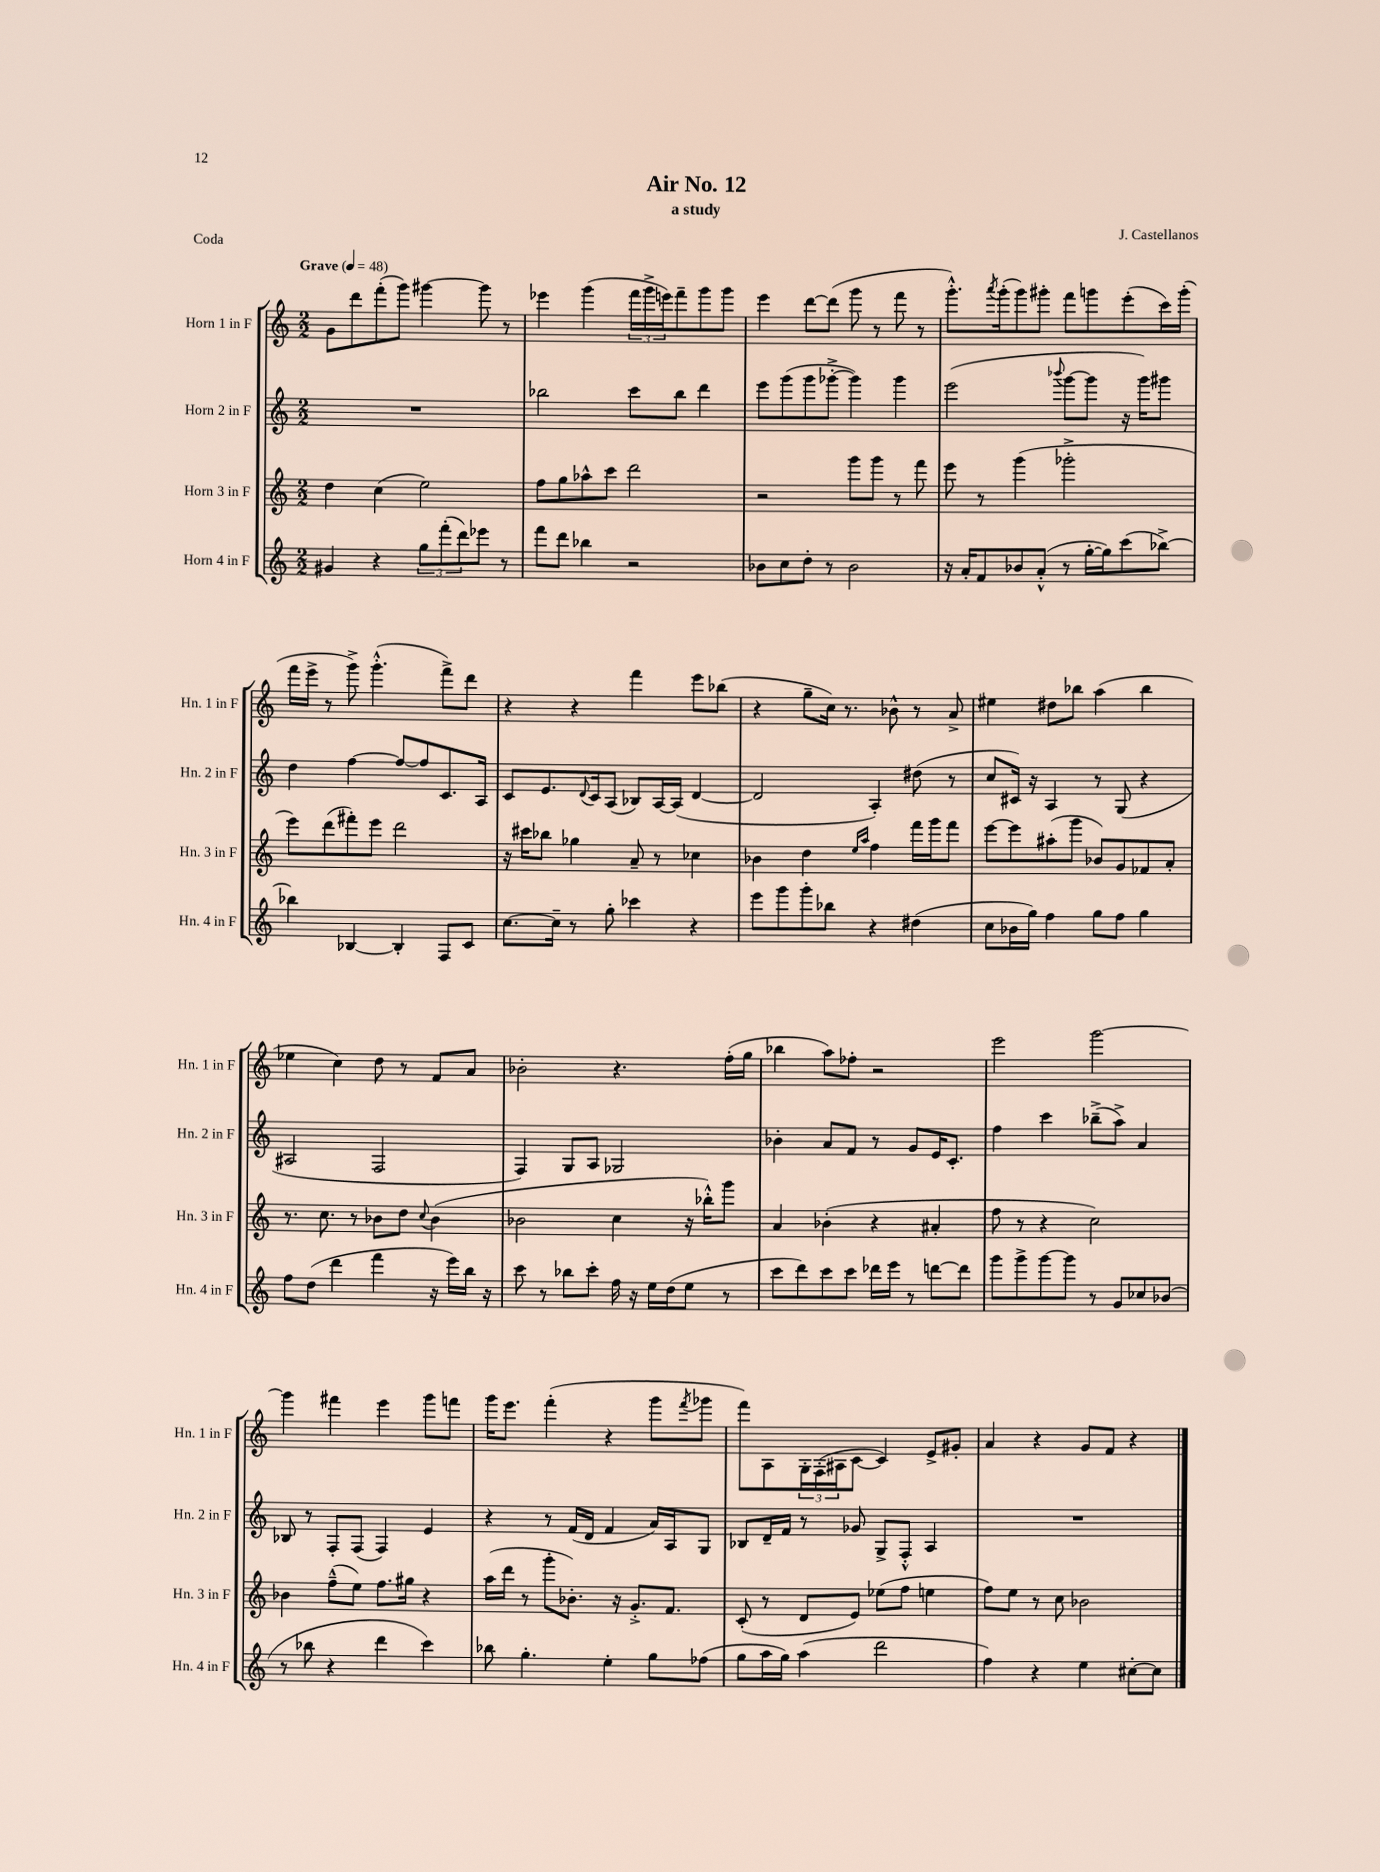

**kern	**kern	**kern	**kern
*staff4	*staff3	*staff2	*staff1
*clefG2	*clefG2	*clefG2	*clefG2
*k[]	*k[]	*k[]	*k[]
*M2/2	*M2/2	*M2/2	*M2/2
*MM48	*MM48	*MM48	*MM48
4g#	4dd	1r	8g
.	.	.	8ddd
4r	(4cc	.	(8fff'
.	.	.	8ggg)
12gg	2ee)	.	[4ggg#
(12fff'	.	.	.
12ddd)	.	.	.
8eee-	.	.	8ggg#]
8r	.	.	8r
=	=	=	=
8fff	8ff	2bb-	4eee-
8ddd	8gg	.	.
4bb-	8aa-^^	.	(4ggg
.	8ccc	.	.
2r	2ddd	8ccc	24fff
.	.	.	24ggg^
.	.	.	24eee)
.	.	8bb-	8fff~
.	.	4ddd	8ggg
.	.	.	8ggg
=	=	=	=
8b-	2r	8eee	4eee
8cc	.	(8ggg	.
8dd'	.	8ggg	[8ddd
8r	.	[8ggg-'^	(8ddd]
2b-	8ggg	4ggg-])	8ggg
.	8ggg	.	8r
.	8r	4ggg-	8fff
.	8fff	.	8r
=	=	=	=
16r	8eee	(2eee	8.ggg'^^)
16a'	.	.	.
8f	8r	.	.
.	.	.	8qaaa
.	.	.	(16ggg'
8b-	(4ggg	.	8ggg)
(8a'^^	.	.	8ggg#'
.	.	8qqbbb-	.
8r	2ggg-'^	[8ggg	8fff
[16gg'	.	8ggg]	8ggg
16gg])	.	.	.
(8ccc	.	16r	(8eee'
.	.	16ggg)	.
[8bb-^)	.	8ggg#	16ccc)
.	.	.	(16ggg'
=	=	=	=
4bb-]	8eee)	4dd	16fff
.	.	.	16eee^
.	(8ddd	.	8r
[4B-	8fff#')	[4ff	8ggg^)
.	8eee	.	(4.ggg'^^
4B-']	2ddd	8ff_	.
.	.	8ff]	.
8F	.	8.c	8fff^)
8c	.	.	8ddd
.	.	16A	.
=	=	=	=
[8.cc	16r	8c	4r
.	16ccc#	.	.
.	8bb-	8.e	.
16cc~]	.	.	.
8r	4gg-	.	4r
.	.	8qqd	.
.	.	16c	.
8gg'	.	(8A	.
4ccc-	8a~	8B-)	4fff
.	8r	[16A	.
.	.	(16A]	.
4r	4cc-	[4d	8eee
.	.	.	(8bb-
=	=	=	=
8eee	4b-	2d]	4r
8ggg	.	.	.
8ggg'	4dd	.	8gg~
8bb-	.	.	16cc)
.	.	.	8.r
.	16qqee	.	.
.	16qqaa	.	.
4r	4ff	4A')	.
.	.	.	8b-^^
(4dd#	16fff	(8dd#	8r
.	16ggg	.	.
.	8fff	8r	8a^
=	=	=	=
8cc	[8eee	8cc	4ee#
16b-	8eee]	16c#)	.
16gg)	.	16r	.
4ff	(8aa#'	4A	8dd#
.	8ggg	.	8bb-
8gg	8b-)	8r	(4aa
8ff	8g	(8G	.
4gg	8f-	4r	4bb-
.	8a'	.	.
=	=	=	=
8ff	8.r	2A#	4ee-
(8dd	.	.	.
.	8.cc	.	.
4ddd	.	.	4cc)
.	8r	.	.
4fff	8b-	2F	8dd
.	8dd	.	8r
.	8qqcc	.	.
16r	(4b-	.	8f
16eee)	.	.	.
16bb	.	.	8a
16r	.	.	.
=	=	=	=
8ccc	2b-	4F)	2b-'
8r	.	.	.
8bb-	.	8G	.
8ccc'	.	8A	.
16ff	4cc	2G-	4.r
16r	.	.	.
16ee	.	.	.
(16dd	.	.	.
8ee	16r	.	.
.	16bb-'^^)	.	.
8r	8ggg	.	(16ff'
.	.	.	16gg
=	=	=	=
8ccc	4a	4b-'	4bb-
8ddd)	.	.	.
8ccc	(4b-'	8a	8aa)
8ccc	.	8f	8ff-'
16ddd-	4r	8r	2r
16eee	.	.	.
8r	.	8g	.
[8ddd	4a#'	16e	.
.	.	8.c'	.
8ddd]	.	.	.
=	=	=	=
8ggg	8ff	4ff	2eee
8ggg^	8r	.	.
[8ggg	4r	4ccc	.
8ggg]	.	.	.
8r	2cc)	(8bb-~^	[2ggg
8g	.	8aa^)	.
8cc-	.	4a	.
(8b-	.	.	.
=	=	=	=
8r	4b-	8B-	4ggg]
8bb-	.	8r	.
4r	(8ff~^^	8F'	4fff#
.	8ee)	(8F	.
4ddd	8.ff	4F)	4eee
.	16gg#	.	.
4ccc)	4r	4e	8ggg
.	.	.	8fff
=	=	=	=
8bb-	(16aa	4r	16ggg
.	16ddd	.	8.eee
4.gg'	8r	.	.
.	8ggg'	8r	(4fff'
.	8.b-')	(16f	.
.	.	16d	.
4ee'	.	4f	4r
.	16r	.	.
.	8.g'^	.	.
8gg	.	16a)	8ggg
.	8.f	16A	.
.	.	.	8qfff
(8ff-	.	8G	8ggg-
=	=	=	=
8gg	(8c'	8B-	8fff)
16aa	8r	16d~	8A
16gg)	.	16f	.
(4aa	8d	8r	24G'
.	.	.	(24F'
.	.	.	24A#
.	8e)	8g-	[8c
2ddd	(8ee-	8G^	4c])
.	8ff	8F'^^	.
.	4ee	4A	8e^
.	.	.	8g#'
=	=	=	=
4ff)	8ff)	1r	4a
.	8ee	.	.
4r	8r	.	4r
.	8cc	.	.
4ee	2b-	.	8g
.	.	.	8f
[8cc#'	.	.	4r
8cc#]	.	.	.
==	==	==	==
*-	*-	*-	*-
